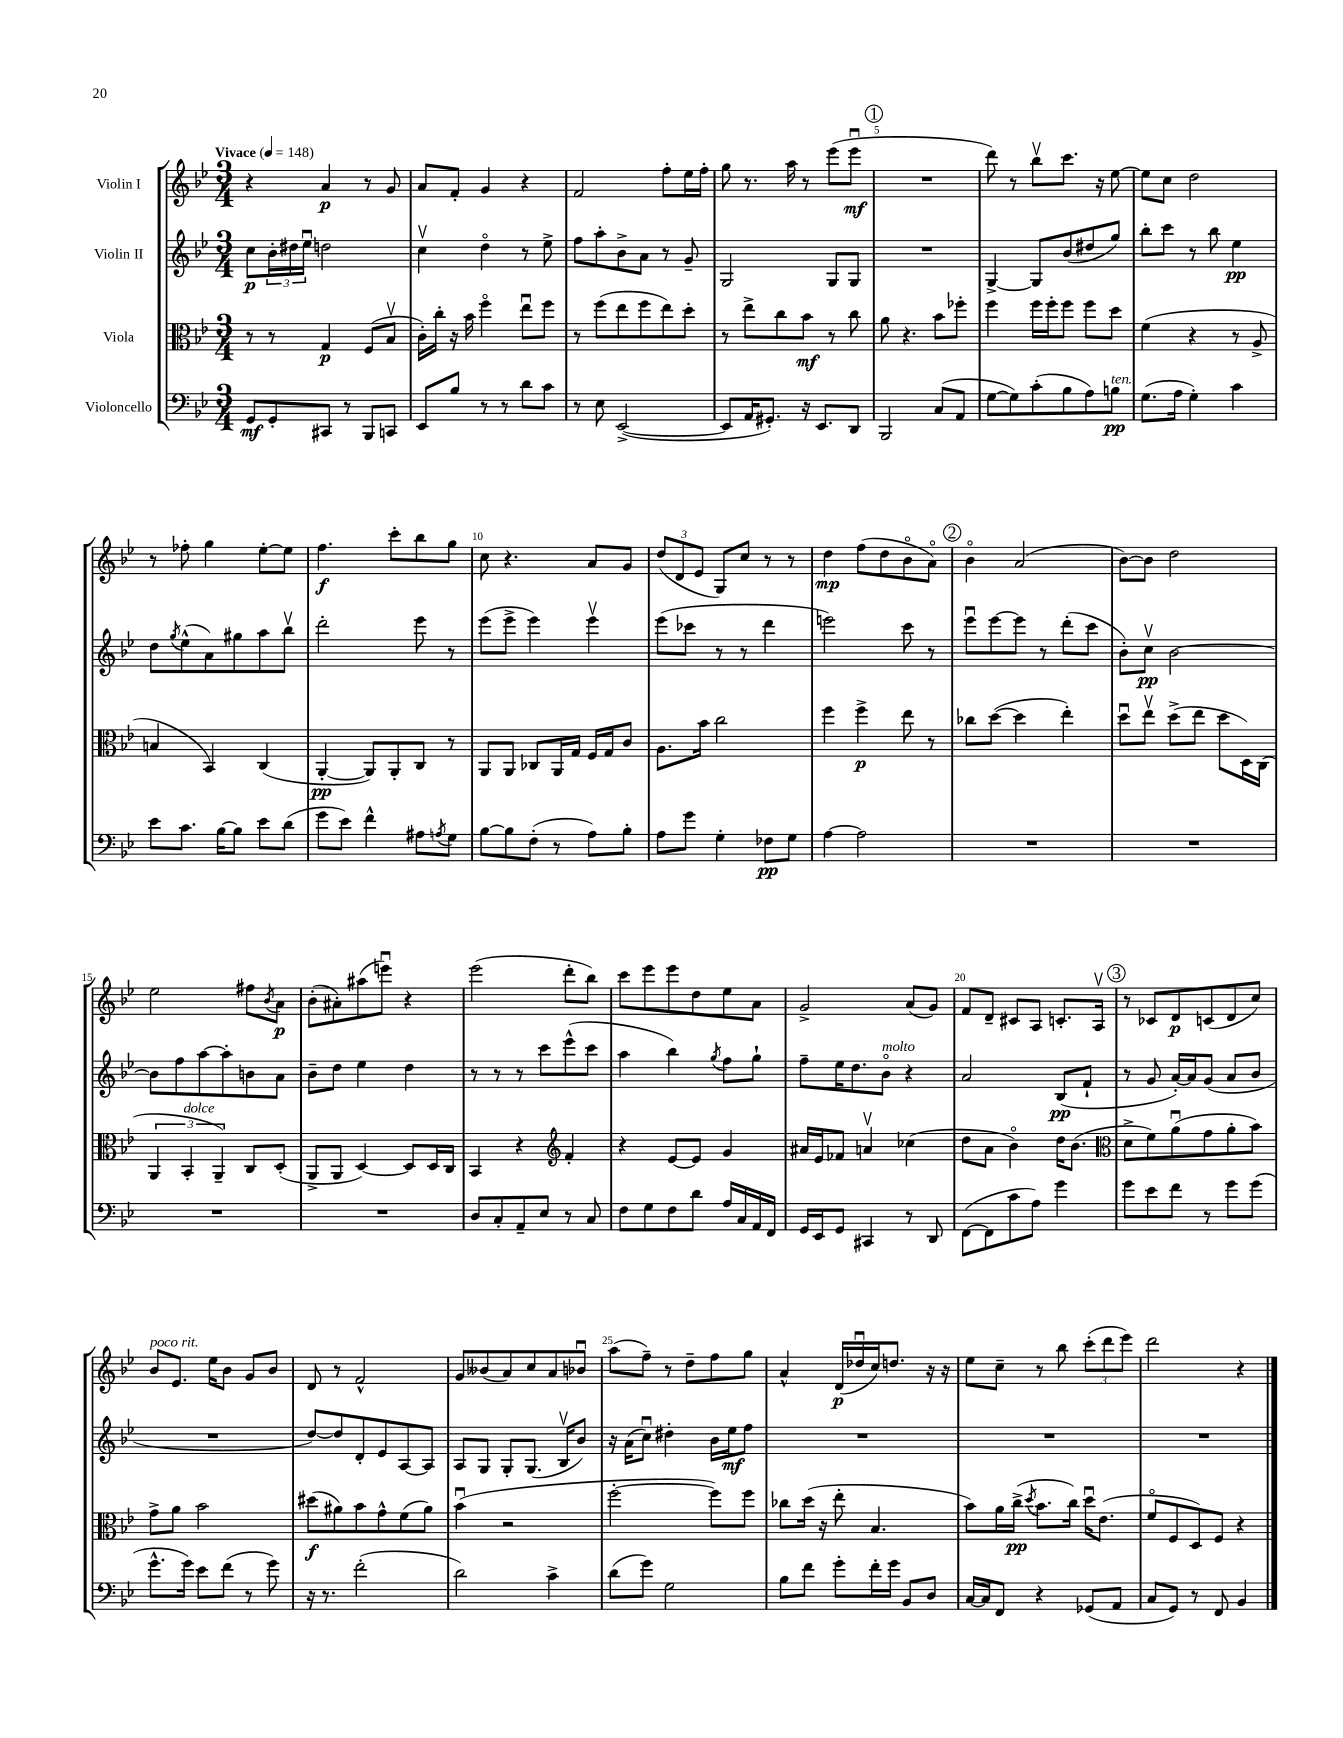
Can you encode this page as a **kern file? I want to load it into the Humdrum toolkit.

**kern	**dynam	**kern	**dynam	**kern	**dynam	**kern	**dynam
*part4	*part4	*part3	*part3	*part2	*part2	*part1	*part1
*staff4	*staff4	*staff3	*staff3	*staff2	*staff2	*staff1	*staff1
*I"Violoncello	*	*I"Viola	*	*I"Violin II	*	*I"Violin I	*
*clefF4	*	*clefC3	*	*clefG2	*	*clefG2	*
*k[b-e-]	*	*k[b-e-]	*	*k[b-e-]	*	*k[b-e-]	*
*M3/4	*	*M3/4	*	*M3/4	*	*M3/4	*
*MM148	*	*MM148	*	*MM148	*	*MM148	*
=1	=1	=1	=1	=1	=1	=1	=1
!	!	!	!	!	!	!LO:TX:a:B:t=Vivace	!
8GG/L	mf	8r	.	8cc\L	p	4r	.
8GG'/	.	8r	.	24b-'\L	.	.	.
.	.	.	.	24dd#X\	.	.	.
.	.	.	.	24ee-u\JJ	.	.	.
8CC#X/J	.	4G/	p	2ddn\	.	4a/	p
8r	.	.	.	.	.	.	.
8BBB-/L	.	(8F/L	.	.	.	8r	.
8CCn/J	.	8B-v/J	.	.	.	8g/	.
=2	=2	=2	=2	=2	=2	=2	=2
8EE-/L	.	16c'\LL)	.	4ccv\	.	8a/L	.
.	.	16cc'\JJ	.	.	.	.	.
8B-/J	.	16r	.	.	.	8f'/J	.
.	.	16b-\	.	.	.	.	.
8r	.	4ff\	.	4dd\	.	4g/	.
8r	.	.	.	.	.	.	.
8d\L	.	8ee-u\L	.	8r	.	4r	.
8c\J	.	8ff\J	.	8ee-^\	.	.	.
=3	=3	=3	=3	=3	=3	=3	=3
8r	.	8r	.	8ff\L	.	2f/	.
8E-\	.	(8ff\L	.	8aa'\	.	.	.
([2EE-^/	.	8ee-\	.	8b-^\	.	.	.
.	.	8ff\	.	8a\J	.	.	.
.	.	8ee-\)	.	8r	.	8ff'\L	.
.	.	8dd'\J	.	8g~/	.	16ee-\L	.
.	.	.	.	.	.	16ff'\JJ	.
=4	=4	=4	=4	=4	=4	=4	=4
8EE-/L]	.	8r	.	2G/	.	8gg\	.
16AA/K	.	8ee-^\L	.	.	.	8.r	.
8.GG#X'/J)	.	.	.	.	.	.	.
.	.	8cc\	.	.	.	.	.
.	.	.	.	.	.	16aa\	.
16r	.	8b-\J	mf	.	.	8r	.
8.EE-/L	.	.	.	.	.	.	.
.	.	8r	.	8G/L	.	(8eee-\L	.
8DD/J	.	8cc\	.	8G/J	.	8eee-u\J	mf
!!LO:REH:place=s1:t=1
=5	=5	=5	=5	=5	=5	=5	=5
2BBB-/	.	8a\	.	2.r	.	2.r	.
.	.	4.r	.	.	.	.	.
(8C/L	.	8b-\L	.	.	.	.	.
8AA/J	.	8ff-X'\J	.	.	.	.	.
=6	=6	=6	=6	=6	=6	=6	=6
[8G\L	.	4ff\	.	[4G^/	.	8ddd\)	.
8G\])	.	.	.	.	.	8r	.
(8c'\	.	16ff\LL	.	8G/L]	.	8bb-v\L	.
.	.	16ff'\J	.	.	.	.	.
8B-\	.	8ff\J	.	(8b-/	.	8.ccc\J	.
8A\)	.	8ff\L	.	8dd#X/	.	.	.
.	.	.	.	.	.	16r	.
!LO:TX:a:i:t=ten.	!	!	!	!	!	!	!
8Bn\J	pp	8dd\J	.	8gg/J)	.	[8ee-\	.
=7	=7	=7	=7	=7	=7	=7	=7
(8.G\L	.	(4f\	.	8bb-'\L	.	8ee-\L]	.
.	.	.	.	8ccc\J	.	8cc\J	.
16A\Jk	.	.	.	.	.	.	.
4G'\)	.	4r	.	8r	.	2dd\	.
.	.	.	.	8bb-\	.	.	.
4c\	.	8r	.	4ee-\	pp	.	.
.	.	8A^/	.	.	.	.	.
!!LO:LB:g=z
=8	=8	=8	=8	=8	=8	=8	=8
8e-\L	.	4Bn/	.	8dd\L	.	8r	.
.	.	.	.	8qgg/	.	.	.
8.c\J	.	.	.	(8ee-^^\	.	8ff-X'\	.
.	.	4BB-/)	.	8a\)	.	4gg\	.
[16B-\KL	.	.	.	.	.	.	.
8B-\J]	.	.	.	8gg#X\	.	.	.
8e-\L	.	(4C/	.	8aa\	.	[8ee-'\L	.
(8d\J	.	.	.	8bb-v\J	.	8ee-\J]	.
=9	=9	=9	=9	=9	=9	=9	=9
8g\L	.	[4AA'/	pp	2ddd'\	.	4.ff\	f
8e-\J)	.	.	.	.	.	.	.
4f^^\	.	8AA/L])	.	.	.	.	.
.	.	8AA'/	.	.	.	8ccc'\L	.
8A#X\L	.	8C/J	.	8eee-\	.	8bb-\	.
8qAn/	.	.	.	.	.	.	.
8G\J	.	8r	.	8r	.	8gg\J	.
=10	=10	=10	=10	=10	=10	=10	=10
[8B-\L	.	8AA/L	.	(8eee-\L	.	8cc\	.
8B-\]	.	8AA/J	.	8eee-^\J	.	4.r	.
(8F'\J	.	8C-X/L	.	4eee-\)	.	.	.
8r	.	16AA/L	.	.	.	.	.
.	.	16G/JJ	.	.	.	.	.
8A\L)	.	16F/LL	.	4eee-v\	.	8a/L	.
.	.	16G/J	.	.	.	.	.
8B-'\J	.	8c/J	.	.	.	8g/J	.
=11	=11	=11	=11	=11	=11	=11	=11
8A\L	.	8.A\L	.	(8eee-\L	.	(12dd/L	.
.	.	.	.	.	.	12d/	.
8g\J	.	.	.	8ccc-X\J	.	.	.
.	.	.	.	.	.	12e-/J	.
.	.	16b-\Jk	.	.	.	.	.
4G'\	.	2cc\	.	8r	.	8G/L)	.
.	.	.	.	8r	.	8cc/J	.
8F-X\L	pp	.	.	4ddd\	.	8r	.
8G\J	.	.	.	.	.	8r	.
=12	=12	=12	=12	=12	=12	=12	=12
[4A\	.	4ff\	.	2eeen\)	.	4dd\	mp
2A\]	.	4ff^\	p	.	.	(8ff\L	.
.	.	.	.	.	.	8dd\	.
.	.	8ee-\	.	8ccc\	.	8b-\	.
.	.	8r	.	8r	.	8a\J)	.
!!LO:REH:place=s1:t=2
=13	=13	=13	=13	=13	=13	=13	=13
2.r	.	8cc-X\L	.	8eee-u\L	.	4b-\	.
.	.	([8dd\J	.	[8eee-\	.	.	.
.	.	4dd\]	.	8eee-\J]	.	(2a/	.
.	.	.	.	8r	.	.	.
.	.	4ee-'\)	.	(8ddd'\L	.	.	.
.	.	.	.	8ccc\J	.	.	.
=14	=14	=14	=14	=14	=14	=14	=14
2.r	.	8ddu\L	.	8b-'\L)	.	[8b-\L)	.
.	.	8ee-v\J	.	8ccv\J	pp	8b-\J]	.
.	.	(8dd^\L	.	[2b-\	.	2dd\	.
.	.	8ee-\J	.	.	.	.	.
.	.	8dd\L	.	.	.	.	.
.	.	16D\L)	.	.	.	.	.
.	.	(16C\JJ	.	.	.	.	.
!!LO:LB:g=z
=15	=15	=15	=15	=15	=15	=15	=15
2.r	.	6AA/	.	8b-\L]	.	2ee-\	.
.	.	.	.	8ff\	.	.	.
!	!	!LO:TX:a:i:t=dolce	!	!	!	!	!
.	.	6BB-'/	.	.	.	.	.
.	.	.	.	[8aa\	.	.	.
.	.	6AA~/)	.	.	.	.	.
.	.	.	.	8aa'\]	.	.	.
.	.	8C/L	.	8bn\	.	8ff#X\L	.
.	.	.	.	.	.	8qb-/	.
.	.	(8D'/J	.	8a\J	.	8a\J	p
=16	=16	=16	=16	=16	=16	=16	=16
2.r	.	8AA^/L	.	8b-~\L	.	(8b-'\L	.
.	.	8AA/J	.	8dd\J	.	8a#X'\)	.
.	.	[4D/)	.	4ee-\	.	(8aa#X\	.
.	.	.	.	.	.	8eeenu\J)	.
.	.	8D/L]	.	4dd\	.	4r	.
.	.	16D/L	.	.	.	.	.
.	.	16C/JJ	.	.	.	.	.
=17	=17	=17	=17	=17	=17	=17	=17
8D/L	.	4BB-/	.	8r	.	(2eee-\	.
8C'/	.	.	.	8r	.	.	.
8AA~/	.	4r	.	8r	.	.	.
8E-/J	.	.	.	8ccc\L	.	.	.
*	*	*clefG2	*	*	*	*	*
8r	.	4f'/	.	(8eee-^^\	.	8ddd'\L	.
8C/	.	.	.	8ccc\J	.	8bb-\J)	.
=18	=18	=18	=18	=18	=18	=18	=18
8F\L	.	4r	.	4aa\	.	8ccc\L	.
8G\	.	.	.	.	.	8eee-\	.
8F\	.	[8e-/L	.	4bb-\)	.	8eee-\	.
8d\J	.	8e-/J]	.	.	.	8dd\	.
.	.	.	.	8qgg/	.	.	.
16A/LL	.	4g/	.	8ff\L	.	8ee-\	.
16C/	.	.	.	.	.	.	.
16AA/	.	.	.	8gg`\J	.	8a\J	.
16FF/JJ	.	.	.	.	.	.	.
=19	=19	=19	=19	=19	=19	=19	=19
16GG/LL	.	16a#X/LL	.	8ff~\L	.	2g^/	.
16EE-/J	.	16e-/J	.	.	.	.	.
8GG/J	.	8f-X/J	.	16ee-\K	.	.	.
.	.	.	.	8.dd\	.	.	.
4CC#X/	.	4anv/	.	.	.	.	.
!	!	!	!	!LO:TX:a:i:t=molto	!	!	!
.	.	.	.	8b-\J	.	.	.
8r	.	(4cc-X\	.	4r	.	(8a/L	.
8DD/	.	.	.	.	.	8g/J)	.
=20	=20	=20	=20	=20	=20	=20	=20
([8FF\L	.	8dd\L	.	2a/	.	8f/L	.
8FF\]	.	8a\J	.	.	.	8d~/J	.
8c\	.	4b-\)	.	.	.	8c#X/L	.
8A\J)	.	.	.	.	.	8A/J	.
4g\	.	16dd\KL	.	(8B-/L	pp	8.cn'/L	.
.	.	(8.b-\J	.	.	.	.	.
.	.	.	.	8f`/J	.	.	.
.	.	.	.	.	.	16Av/Jk	.
!!LO:REH:place=s1:t=3
=21	=21	=21	=21	=21	=21	=21	=21
*	*	*clefC3	*	*	*	*	*
8g\L	.	8d^\L	.	8r	.	8r	.
8e-\	.	8f\)	.	8g/	.	8c-X/L	.
8f\J	.	(8au\	.	[16a'/LL)	.	8d/	p
.	.	.	.	16a/J]	.	.	.
8r	.	8g\	.	(8g/J	.	(8cn/	.
8g\L	.	8a'\	.	8a/L	.	8d/	.
(8g\J	.	8b-\J)	.	8b-/J	.	8cc/J)	.
!!LO:LB:g=z
=22	=22	=22	=22	=22	=22	=22	=22
!	!	!	!	!	!	!LO:TX:a:i:t=poco rit.	!
8.g^^\L	.	8g^\L	.	2.r	.	8b-/L	.
.	.	8a\J	.	.	.	8.e-/J	.
16g\Jk)	.	.	.	.	.	.	.
8e-\L	.	2b-\	.	.	.	.	.
.	.	.	.	.	.	16ee-\KL	.
(8f\J	.	.	.	.	.	8b-\J	.
8r	.	.	.	.	.	8g/L	.
8g\)	.	.	.	.	.	8b-/J	.
=23	=23	=23	=23	=23	=23	=23	=23
16r	.	(8dd#X\L	f	[8dd/L)	.	8d/	.
8.r	.	.	.	.	.	.	.
.	.	8a#X\)	.	8dd/]	.	8r	.
(2f'\	.	8b-\	.	8d'/	.	2f^^/	.
.	.	8g^^\	.	8e-/	.	.	.
.	.	(8f\	.	[8A/	.	.	.
.	.	8a#\J)	.	8A/J]	.	.	.
=24	=24	=24	=24	=24	=24	=24	=24
2d\)	.	(4b-u\	.	8A/L	.	8g/L	.
.	.	.	.	8G/J	.	(8b--X/	.
.	.	2r	.	8G'/L	.	8a/)	.
.	.	.	.	(8.G/J	.	8cc/	.
4c^\	.	.	.	.	.	8a/	.
.	.	.	.	16B-v/KL	.	.	.
.	.	.	.	8b-/J)	.	8b-Xu/J	.
=25	=25	=25	=25	=25	=25	=25	=25
(8d\L	.	[2ff'\	.	16r	.	(8aa\L	.
.	.	.	.	(16a\KL	.	.	.
8g\J)	.	.	.	8ccu\J)	.	8ff~\J)	.
2G\	.	.	.	4dd#X'\	.	8r	.
.	.	.	.	.	.	8dd~\L	.
.	.	8ff\L])	.	16b-\LL	.	8ff\	.
.	.	.	.	16ee-\J	mf	.	.
.	.	8ff\J	.	8ff\J	.	8gg\J	.
=26	=26	=26	=26	=26	=26	=26	=26
8B-\L	.	8cc-X\L	.	2.r	.	4a^^/	.
8f\J	.	(16dd\Jk	.	.	.	.	.
.	.	16r	.	.	.	.	.
8g'\L	.	8ee-'\	.	.	.	(16d/LL	p
.	.	.	.	.	.	16dd-Xu/	.
16f'\L	.	4.B-/	.	.	.	16cc/J)	.
16g\JJ	.	.	.	.	.	8.ddn/J	.
8BB-/L	.	.	.	.	.	.	.
8D/J	.	.	.	.	.	16r	.
.	.	.	.	.	.	16r	.
=27	=27	=27	=27	=27	=27	=27	=27
[16C/LL	.	8b-\L)	.	2.r	.	8ee-\L	.
16C/J]	.	.	.	.	.	.	.
8FF/J	.	16a\L	.	.	.	8cc~\J	.
.	.	(16cc^\JJ	pp	.	.	.	.
.	.	8qdd/	.	.	.	.	.
4r	.	8.b-\L	.	.	.	8r	.
.	.	.	.	.	.	8bb-\	.
.	.	16cc\Jk)	.	.	.	.	.
(8GG-X/L	.	16ddu\KL	.	.	.	(12ccc'\L	.
.	.	(8.e-\J	.	.	.	.	.
.	.	.	.	.	.	12ddd\	.
8AA/J	.	.	.	.	.	.	.
.	.	.	.	.	.	12eee-\J)	.
=28	=28	=28	=28	=28	=28	=28	=28
8C/L	.	8f/L	.	2.r	.	2ddd\	.
8GG/J)	.	8F/	.	.	.	.	.
8r	.	8D/)	.	.	.	.	.
8FF/	.	8F/J	.	.	.	.	.
4BB-/	.	4r	.	.	.	4r	.
==	==	==	==	==	==	==	==
*-	*-	*-	*-	*-	*-	*-	*-
